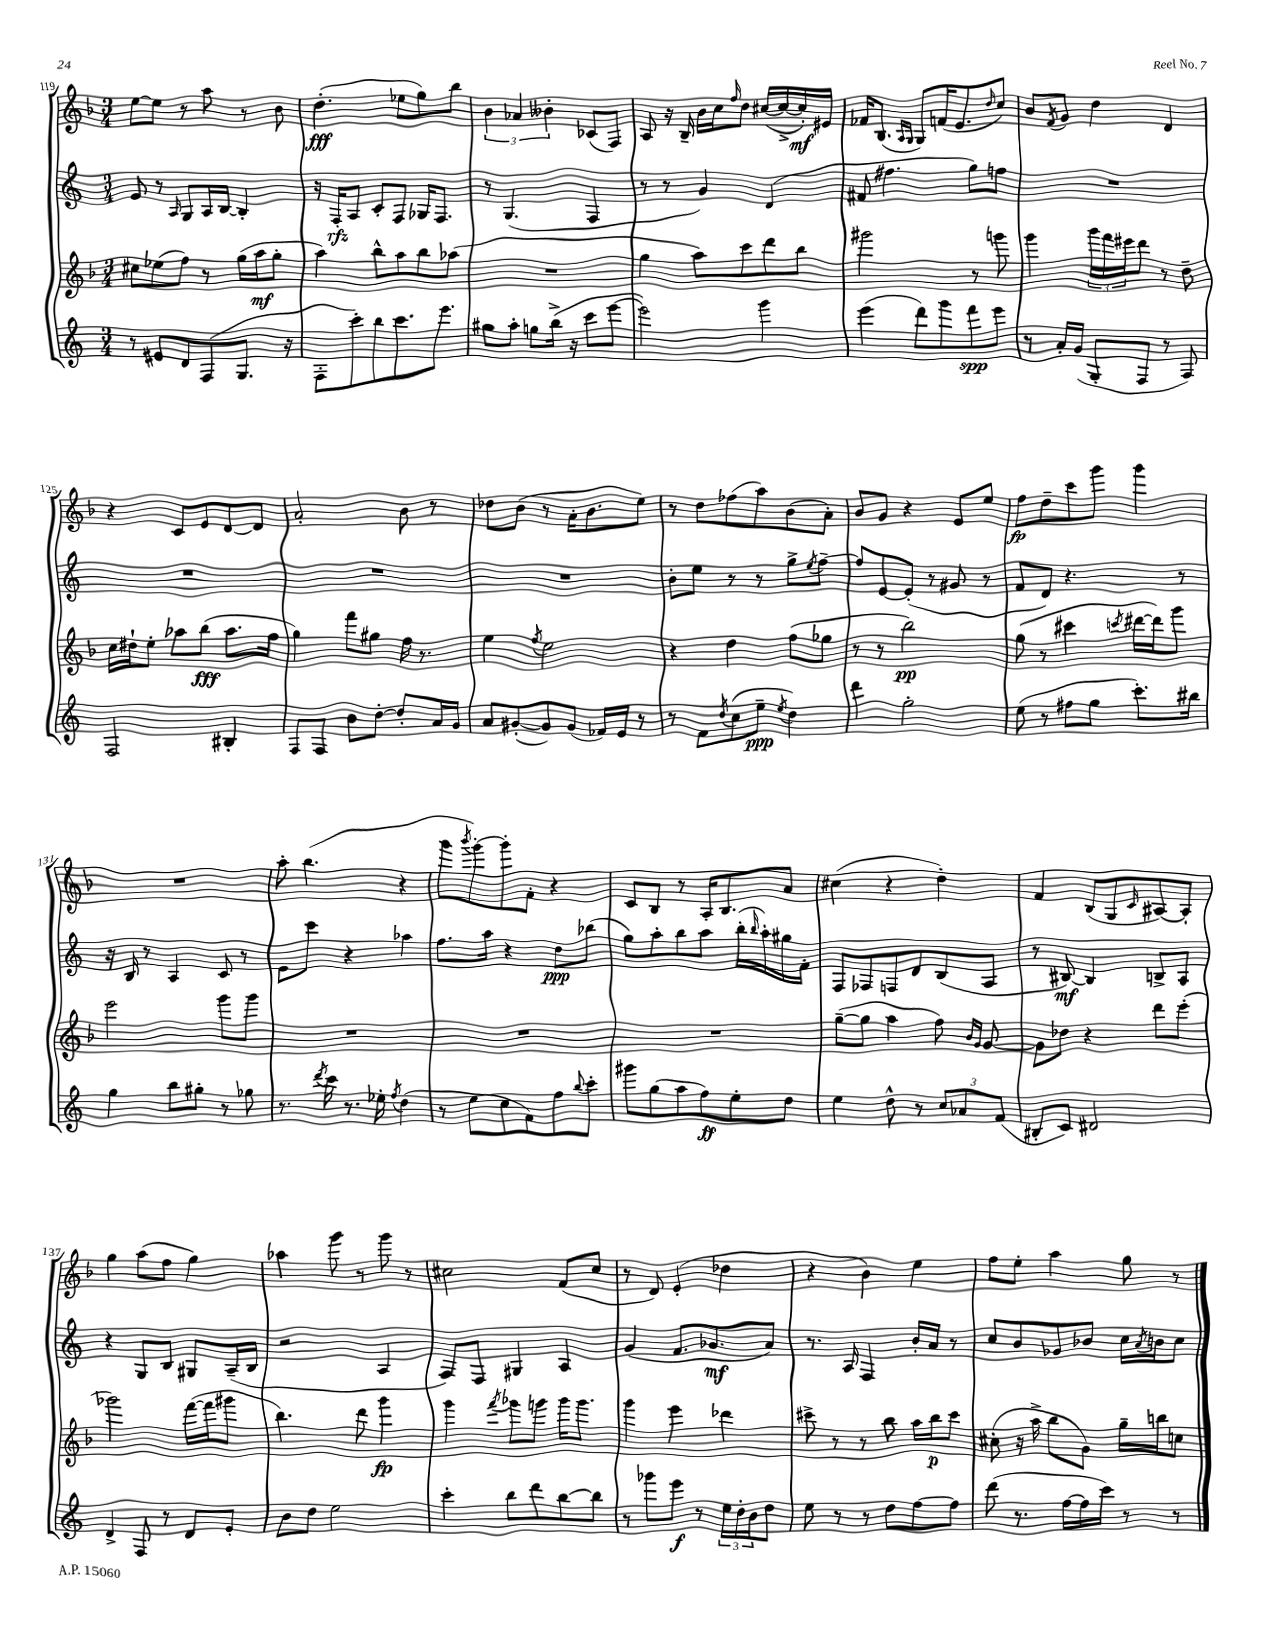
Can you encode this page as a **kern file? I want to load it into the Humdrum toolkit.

**kern	**dynam	**kern	**dynam	**kern	**dynam	**kern	**dynam
*part4	*part4	*part3	*part3	*part2	*part2	*part1	*part1
*staff4	*staff4	*staff3	*staff3	*staff2	*staff2	*staff1	*staff1
*clefG2	*	*clefG2	*	*clefG2	*	*clefG2	*
*k[]	*	*k[b-]	*	*k[]	*	*k[b-]	*
*M3/4	*	*M3/4	*	*M3/4	*	*M3/4	*
=119	=119	=119	=119	=119	=119	=119	=119
8r	.	8cc#X\L	.	8e/	.	[8ee\L	.
8e#X/L	.	(8ee-X\	.	8r	.	8ee\J]	.
.	.	.	.	16qqA/	.	.	.
8d/	.	8ff\J)	.	8G/L	.	8r	.
(8F/	.	8r	.	16A/L	.	8aa\	.
.	.	.	.	[16B/JJ	.	.	.
8.G/J	.	(16gg\LL	.	4B'/]	.	8r	.
.	.	16aa\J	mf	.	.	.	.
.	.	8gg'\J	.	.	.	8b-\	.
16r	.	.	.	.	.	.	.
=120	=120	=120	=120	=120	=120	=120	=120
8F'\L	.	4aa\)	.	16r	.	(4.dd'\	fff
.	.	.	.	16F'/KL	rfz	.	.
8ccc'\)	.	.	.	8A/J	.	.	.
8bb\	.	8bb-^^\L	.	8c'/L	.	.	.
8.ccc\	.	8aa\	.	8F/J	.	8ee-X\L	.
.	.	8bb-\	.	16G-X/KL	.	8gg\)	.
8.eee\J	.	.	.	8.F/J	.	.	.
.	.	(8aa-X\J	.	.	.	8bb-\J	.
=121	=121	=121	=121	=121	=121	=121	=121
8gg#X\L	.	2.r	.	8r	.	6b-\	.
8aa'\J	.	.	.	(4.G/	.	.	.
.	.	.	.	.	.	6a-X/	.
8ggn\L	.	.	.	.	.	.	.
.	.	.	.	.	.	6b--X'\	.
(16bb^\Jk	.	.	.	.	.	.	.
16r	.	.	.	.	.	.	.
8ccc\L	.	.	.	4F/	.	(8c-X/L	.
[8eee\J	.	.	.	.	.	8F/J)	.
=122	=122	=122	=122	=122	=122	=122	=122
2eee\])	.	4gg\	.	8r	.	8A/	.
.	.	.	.	8r	.	16r	.
.	.	.	.	.	.	16B-~/	.
.	.	8aa\L)	.	4g/)	.	16b-\LL	.
.	.	.	.	.	.	16cc\J	.
.	.	.	.	.	.	16qqff/	.
.	.	8ccc\	.	.	.	8dd\J	.
4ggg\	.	8ddd\	.	(4d/	.	([16cc#X/LL	.
.	.	.	.	.	.	16cc#^/_	.
.	.	8bb-\J	.	.	.	16cc#'/])	mf
.	.	.	.	.	.	16e#X/JJ	.
=123	=123	=123	=123	=123	=123	=123	=123
(4eee\	.	2ggg#X\	.	8f#X/	.	16f-X/KL	.
.	.	.	.	.	.	(8.B-/J	.
.	.	.	.	4.ff#X\	.	.	.
.	.	.	.	.	.	16qqA/LL	.
.	.	.	.	.	.	16qqG/JJ	.
8ddd\L)	.	.	.	.	.	8G/L)	.
8ggg\	.	.	.	.	.	(16fn/K	.
.	.	.	.	.	.	8.e/	.
8fff\	spp	8r	.	8gg\L)	.	.	.
.	.	.	.	.	.	16qqdd/	.
8eee\J	.	8gggn\	.	8ffn\J	.	8cc/J)	.
=124	=124	=124	=124	=124	=124	=124	=124
8r	.	4ggg\	.	2.r	.	8b-/L	.
.	.	.	.	.	.	8qf/	.
16a'/LL	.	.	.	.	.	8g/J	.
(16g/JJ	.	.	.	.	.	.	.
8G'/L	.	24ggg\LL	.	.	.	4dd\	.
.	.	24fff\	.	.	.	.	.
.	.	24eee#X\J	.	.	.	.	.
8F/J	.	8ddd\J	.	.	.	.	.
8r	.	8r	.	.	.	4d/	.
8F/)	.	8dd~\	.	.	.	.	.
!!LO:LB:g=z
=125	=125	=125	=125	=125	=125	=125	=125
2F/	.	16cc\LL	.	2.r	.	4r	.
.	.	16dd#X`\J	.	.	.	.	.
.	.	8ee'\J	.	.	.	.	.
.	.	8aa-X\L	.	.	.	8c/L	.
.	.	(8bb-\J	fff	.	.	8e/	.
4B#X'/	.	8.aa-\L	.	.	.	[8d/	.
.	.	.	.	.	.	8d/J]	.
.	.	16ff\Jk	.	.	.	.	.
=126	=126	=126	=126	=126	=126	=126	=126
8F/L	.	4gg\)	.	2.r	.	2a'/	.
8F/J	.	.	.	.	.	.	.
8b\L	.	8fff\L	.	.	.	.	.
[8dd'\J	.	8gg#X\J	.	.	.	.	.
8dd'/L]	.	16ff\	.	.	.	8b-\	.
.	.	8.r	.	.	.	.	.
16a/L	.	.	.	.	.	8r	.
16g/JJ	.	.	.	.	.	.	.
=127	=127	=127	=127	=127	=127	=127	=127
8a/L	.	4ee\	.	2.r	.	8dd-X\L	.
([8g#X'/	.	.	.	.	.	(8b-\J	.
.	.	8qff/	.	.	.	.	.
8g#/])	.	2ee\	.	.	.	8r	.
(8g#/J	.	.	.	.	.	16a'\KL	.
.	.	.	.	.	.	8.b-\	.
16f-X/LL)	.	.	.	.	.	.	.
16e/JJ	.	.	.	.	.	.	.
8r	.	.	.	.	.	8ee\J)	.
=128	=128	=128	=128	=128	=128	=128	=128
8r	.	4r	.	8b'\L	.	8r	.
8f\L	.	.	.	8ee\J	.	8dd\L	.
8qdd/	.	.	.	.	.	.	.
(8cc\	.	4dd\	.	8r	.	(8ff-X\	.
8ee~\J	ppp	.	.	8r	.	8aa\)	.
8qee/	.	.	.	.	.	.	.
4dd\)	.	(8ff\L	.	8gg^\L	.	(8b-\	.
.	.	.	.	8qee/	.	.	.
.	.	8gg-X\J	.	[8ff~\J	.	8a'\J)	.
=129	=129	=129	=129	=129	=129	=129	=129
4ddd\	.	8r	.	8ff/L]	.	8b-/L	.
.	.	8r	.	[8e/	.	8g/J	.
2gg'\	.	2bb-\)	pp	(8e'/J]	.	4r	.
.	.	.	.	8r	.	.	.
.	.	.	.	8g#X/	.	8e/L	.
.	.	.	.	8r	.	8ee/J	.
=130	=130	=130	=130	=130	=130	=130	=130
(8ee\	.	(8gg\	.	8f/L	.	8ff\L	fp
8r	.	8r	.	8d/J)	.	8dd~\	.
8ff#X\L	.	4ccc#X\	.	4.r	.	8ccc\	.
8gg\J	.	.	.	.	.	8ggg\J	.
.	.	8qcccn/	.	.	.	.	.
8.ccc'\L)	.	[16ddd#X\LL	.	.	.	4ggg\	.
.	.	16ddd#\J])	.	.	.	.	.
.	.	8ggg\J	.	8r	.	.	.
16bb#X\Jk	.	.	.	.	.	.	.
!!LO:LB:g=z
=131	=131	=131	=131	=131	=131	=131	=131
4gg\	.	2eee\	.	16r	.	2.r	.
.	.	.	.	16B/	.	.	.
.	.	.	.	8r	.	.	.
8bb\L	.	.	.	4A/	.	.	.
8gg#X'\J	.	.	.	.	.	.	.
8r	.	8ggg\L	.	8c/	.	.	.
8gg-X\	.	8ggg\J	.	8r	.	.	.
=132	=132	=132	=132	=132	=132	=132	=132
8.r	.	2.r	.	8e\L	.	8aa'\	.
.	.	.	.	8ccc\J	.	(4.bb-\	.
8qddd/	.	.	.	.	.	.	.
16ccc\	.	.	.	.	.	.	.
8.r	.	.	.	4r	.	.	.
16ee-X'\	.	.	.	.	.	.	.
8qff/	.	.	.	.	.	.	.
(4dd\	.	.	.	4aa-X\	.	4r	.
=133	=133	=133	=133	=133	=133	=133	=133
8r	.	2.r	.	8.ff\L	.	8ggg\L	.
.	.	.	.	.	.	8qbbb-/	.
8ee\L	.	.	.	.	.	[8ggg'\)	.
.	.	.	.	16aa\Jk	.	.	.
8cc\	.	.	.	4r	.	8ggg'\]	.
8f\)	.	.	.	.	.	8f'\J	.
8ff\	.	.	.	8dd\L	ppp	4r	.
8qqbb/	.	.	.	.	.	.	.
8ccc'\J	.	.	.	(8bb-X\J	.	.	.
=134	=134	=134	=134	=134	=134	=134	=134
8ggg#X\L	.	2.r	.	8gg\L)	.	8c/L	.
(8gg\	.	.	.	8aa'\	.	8B-/J	.
8aa\	.	.	.	8bb\	.	8r	.
8ff\)	ff	.	.	8aa\J	.	16A'/KL	.
.	.	.	.	.	.	8.B-/	.
8ee'\	.	.	.	(16bb'\LL	.	.	.
.	.	.	.	16qqbb/	.	.	.
.	.	.	.	16aa'\)	.	.	.
8dd\J	.	.	.	16gg#X\	.	8a/J	.
.	.	.	.	16f'\JJ	.	.	.
=135	=135	=135	=135	=135	=135	=135	=135
4ee\	.	([8gg~\L	.	8F/L	.	(4cc#X\	.
.	.	8gg\J]	.	8F-X/	.	.	.
8dd^^\	.	4aa\	.	8Fn/	.	4r	.
8r	.	.	.	8d/	.	.	.
12cc/L	.	8ff\)	.	(8B/	.	4dd'\)	.
12a-X/	.	.	.	.	.	.	.
.	.	16qqb-/LL	.	.	.	.	.
.	.	16qqg/JJ	.	.	.	.	.
.	.	[8g/	.	8A/J	.	.	.
(12f/J	.	.	.	.	.	.	.
=136	=136	=136	=136	=136	=136	=136	=136
8B#X'/L	.	8g\L]	.	8r	.	4f/	.
8c/J)	.	8dd-X\J	.	[8B#X/)	mf	.	.
2d#X/	.	4r	.	4B#/]	.	(8B-/L	.
.	.	.	.	.	.	8G/	.
.	.	.	.	.	.	16qqc/	.
.	.	8ddd\L	.	8Bn^/L	.	[8A#X/)	.
.	.	(8eee'\J	.	8A/J	.	8A#'/J]	.
!!LO:LB:g=z
=137	=137	=137	=137	=137	=137	=137	=137
4d^/	.	2ggg-X\)	.	4r	.	4gg\	.
8F/	.	.	.	8G/L	.	(8aa\L	.
8r	.	.	.	8B/J	.	8ff\J	.
8d/L	.	([16fff\LL	.	8G#X/L	.	4gg\)	.
.	.	16fff\J]	.	.	.	.	.
8e'/J	.	8ggg#X\J	.	(16A~/L	.	.	.
.	.	.	.	16B/JJ	.	.	.
=138	=138	=138	=138	=138	=138	=138	=138
8b\L	.	4.bb-\)	.	2r	.	4aa-X\	.
8dd\J	.	.	.	.	.	.	.
2ee\	.	.	.	.	.	8ggg\	.
.	.	8ddd\	.	.	.	8r	.
.	.	4ggg\	fp	4A/	.	8ggg\	.
.	.	.	.	.	.	8r	.
=139	=139	=139	=139	=139	=139	=139	=139
4ccc'\	.	4ggg\	.	8F/L)	.	2cc#X\	.
.	.	.	.	8F/J	.	.	.
.	.	8qfff/	.	.	.	.	.
8bb\L	.	8ggg-X\L	.	4G#X/	.	.	.
8ddd\	.	8gggn\J	.	.	.	.	.
[8bb\	.	16ggg\KL	.	4A/	.	(8f/L	.
.	.	8.ggg\J	.	.	.	.	.
8bb\J]	.	.	.	.	.	8cc#/J	.
=140	=140	=140	=140	=140	=140	=140	=140
8r	.	4ggg\	.	(4g/	.	8r	.
8ggg-X\L	.	.	.	.	.	8d/)	.
8eee\J	f	4eee\	.	8.f/L	.	(4e'/	.
8r	.	.	.	.	.	.	.
.	.	.	.	8.g-X/	mf	.	.
24ee\LL	.	4ddd-X\	.	.	.	4dd-X\	.
24dd'\	.	.	.	.	.	.	.
24b\J	.	.	.	.	.	.	.
8dd\J	.	.	.	8a/J)	.	.	.
=141	=141	=141	=141	=141	=141	=141	=141
8ee\	.	8ccc#X^\	.	8.r	.	4r	.
8r	.	8r	.	.	.	.	.
.	.	.	.	16A/	.	.	.
8r	.	8r	.	4F/	.	4b-\)	.
8dd\L	.	8bb-\	.	.	.	.	.
[8ff\	.	16aa\LL	.	16b'/LL	.	4ee\	.
.	.	16bb-\J	p	16a/JJ	.	.	.
8ff\J]	.	8ccc#\J	.	8r	.	.	.
=142	=142	=142	=142	=142	=142	=142	=142
(8ddd\	.	(8cc#X'\	.	8cc/L	.	8ff\L	.
8.r	.	16r	.	8b/	.	8ee'\J	.
.	.	16aa^\	.	.	.	.	.
.	.	8bb-\L	.	8g-X/	.	4aa\	.
[16ff\LL	.	.	.	.	.	.	.
16ff\]	.	8g\J)	.	8b-X/J	.	.	.
16ccc\JJ)	.	.	.	.	.	.	.
8r	.	16gg~\LL	.	16cc\LL	.	8gg\	.
.	.	.	.	8qa/	.	.	.
.	.	16bbn\J	.	16bn\J	.	.	.
8r	.	8ccn\J	.	8cc\J	.	8r	.
==	==	==	==	==	==	==	==
*-	*-	*-	*-	*-	*-	*-	*-
